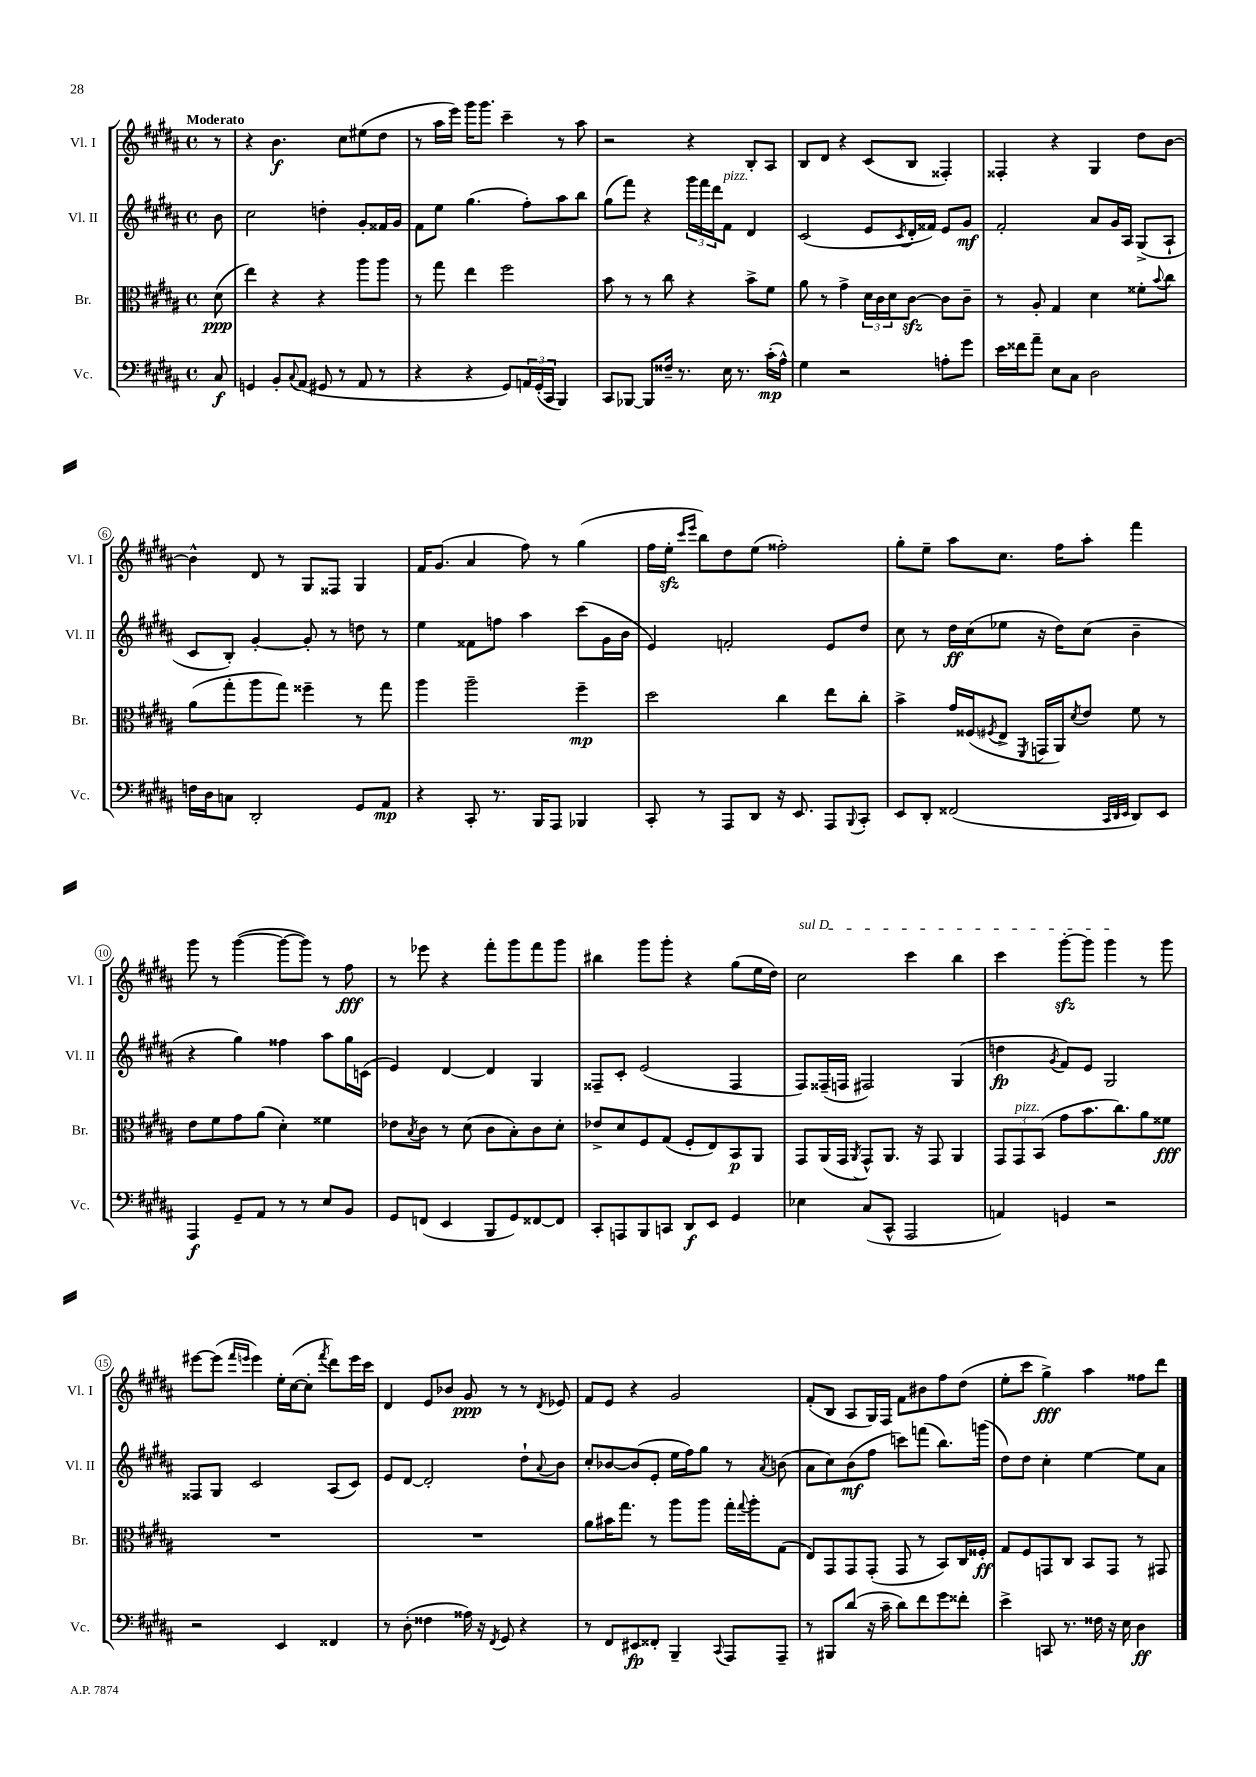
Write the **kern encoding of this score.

**kern	**dynam	**kern	**dynam	**kern	**dynam	**kern	**dynam
*part4	*part4	*part3	*part3	*part2	*part2	*part1	*part1
*staff4	*staff4	*staff3	*staff3	*staff2	*staff2	*staff1	*staff1
*I"Vc.	*	*I"Br.	*	*I"Vl. II	*	*I"Vl. I	*
*I'Vc.	*	*I'Br.	*	*I'Vl. II	*	*I'Vl. I	*
*clefF4	*	*clefC3	*	*clefG2	*	*clefG2	*
*k[f#c#g#d#a#]	*	*k[f#c#g#d#a#]	*	*k[f#c#g#d#a#]	*	*k[f#c#g#d#a#]	*
*M4/4	*	*M4/4	*	*M4/4	*	*M4/4	*
*met(c)	*	*met(c)	*	*met(c)	*	*met(c)	*
=	=	=	=	=	=	=	=
!	!	!	!	!	!	!LO:TX:a:B:t=Moderato	!
8C#/	f	(8d#\	ppp	8b\	.	8r	.
=1	=1	=1	=1	=1	=1	=1	=1
4GGn/	.	4ee\)	.	2cc#\	.	4r	.
8BB'/L	.	4r	.	.	.	4.b\	f
8qqC#/	.	.	.	.	.	.	.
(8AA#/J	.	.	.	.	.	.	.
8GG#X/	.	4r	.	4ddn'\	.	.	.
8r	.	.	.	.	.	8cc#\L	.
8AA#/	.	8aa#\L	.	8g#'/L	.	(8ee#X\	.
8r	.	8aa#\J	.	16f##X/L	.	8dd#\J	.
.	.	.	.	16g#/JJ	.	.	.
=2	=2	=2	=2	=2	=2	=2	=2
4r	.	8r	.	8f#\L	.	8r	.
.	.	8gg#\	.	8ee\J	.	16aa#\LL	.
.	.	.	.	.	.	16eee\JJ)	.
4r	.	4ee\	.	(4.gg#\	.	16ggg#\KL	.
.	.	.	.	.	.	8.ggg#\J	.
8GG#/L)	.	2ff#\	.	.	.	4ccc#~\	.
24AAn/L	.	.	.	8ff#'\L)	.	.	.
(24GG#'/	.	.	.	.	.	.	.
24CC#/JJ	.	.	.	.	.	.	.
4BBB/)	.	.	.	8aa#\	.	8r	.
.	.	.	.	8bb\J	.	8aa#\	.
=3	=3	=3	=3	=3	=3	=3	=3
8CC#/L	.	8b\	.	(8gg#\L	.	2r	.
[8BBB-X/J	.	8r	.	8fff#\J)	.	.	.
8BBB-/L]	.	8r	.	4r	.	.	.
16F##X~/Jk	.	8cc#\	.	.	.	.	.
8.r	.	.	.	.	.	.	.
.	.	4r	.	24ggg#\LL	.	4r	.
.	.	.	.	24fff#\	.	.	.
.	.	.	.	24ddd#\J	.	.	.
!	!	!	!	!LO:TX:a:i:t=pizz.	!	!	!
16E\	.	.	.	8f#\J	.	.	.
8.r	.	.	.	.	.	.	.
.	.	8b^\L	.	4d#/	.	8B'/L	.
(16c#'\LL	mp	8f#\J	.	.	.	8A#/J	.
16A#^^\JJ)	.	.	.	.	.	.	.
=4	=4	=4	=4	=4	=4	=4	=4
4G#\	.	8a#\	.	(2c#/	.	8B/L	.
.	.	8r	.	.	.	8d#/J	.
2r	.	4g#^\	.	.	.	4r	.
.	.	24d#\LL	.	8e/L	.	(8c#/L	.
.	.	24c#\	.	.	.	.	.
.	.	24d#\J	.	.	.	.	.
.	.	.	.	8qc#/	.	.	.
.	.	[8c#zz\J	.	16d#'/L	.	8B/J	.
.	.	.	.	16f##X/JJ)	.	.	.
8An'\L	.	8c#\L]	.	8e/L	.	4F##X'/)	.
8g#\J	.	8c#~\J	.	8g#/J	mf	.	.
=5	=5	=5	=5	=5	=5	=5	=5
16e\LL	.	8r	.	2f#'/	.	4F##X'/	.
16f##X\J	.	.	.	.	.	.	.
8a#~\J	.	8A#'/	.	.	.	.	.
8E\L	.	4G#/	.	.	.	4r	.
8C#\J	.	.	.	.	.	.	.
2D#\	.	4d#\	.	8a#/L	.	4G#/	.
.	.	.	.	16g#/L	.	.	.
.	.	.	.	16A#/JJ	.	.	.
.	.	8f##X'\L	.	(8G#^/L	.	8dd#\L	.
.	.	8qqb/	.	.	.	.	.
.	.	8cc#\J	.	8A#`/J	.	[8b\J	.
!!LO:LB:g=z
=6	=6	=6	=6	=6	=6	=6	=6
16Fn\LL	.	(8a#\L	.	8c#/L	.	4b^^\]	.
16D#\J	.	.	.	.	.	.	.
8Cn\J	.	8gg#'\	.	8B'/J)	.	.	.
2DD#'/	.	8aa#\	.	[4g#'/	.	8d#/	.
.	.	8gg#\J)	.	.	.	8r	.
.	.	4ff##X~\	.	8g#'/]	.	8G#/L	.
.	.	.	.	8r	.	8F##X/J	.
8GG#/L	.	8r	.	8ddn\	.	4G#/	.
8AA#/J	mp	8gg#\	.	8r	.	.	.
=7	=7	=7	=7	=7	=7	=7	=7
4r	.	4aa#\	.	4ee\	.	16f#/KL	.
.	.	.	.	.	.	(8.g#/J	.
8CC#'/	.	2aa#~\	.	8f##X\L	.	4a#/	.
8.r	.	.	.	8ffn\J	.	.	.
.	.	.	.	4aa#\	.	8ff#\)	.
16BBB/KL	.	.	.	.	.	.	.
8AAA#/J	.	.	.	.	.	8r	.
4BBB-X/	.	4ff#~\	mp	(8ccc#\L	.	(4gg#\	.
.	.	.	.	16g#\L	.	.	.
.	.	.	.	16b\JJ	.	.	.
=8	=8	=8	=8	=8	=8	=8	=8
8CC#'/	.	2dd#\	.	4e/)	.	16ff#\LL	.
.	.	.	.	.	.	16eezz'\JJ	.
.	.	.	.	.	.	16qqccc#/LL	.
.	.	.	.	.	.	16qqeee/JJ	.
8r	.	.	.	.	.	8bb\L)	.
8AAA#/L	.	.	.	2fn'/	.	8dd#\	.
8DD#/J	.	.	.	.	.	(8ee\J	.
16r	.	4cc#\	.	.	.	2ff##X'\)	.
8.EE/	.	.	.	.	.	.	.
8AAA#/L	.	8ee\L	.	8e/L	.	.	.
8qqBBB/	.	.	.	.	.	.	.
8CC#'/J	.	8cc#'\J	.	8dd#/J	.	.	.
=9	=9	=9	=9	=9	=9	=9	=9
8EE/L	.	4b^\	.	8cc#\	.	8gg#'\L	.
8DD#'/J	.	.	.	8r	.	8ee~\J	.
(2FF##X/	.	16g#/LL	.	16dd#\LL	ff	8aa#\L	.
.	.	(16F##X/J	.	(16cc#\J	.	.	.
.	.	8qF#X/	.	.	.	.	.
.	.	8E^/J	.	8ee-X\J	.	8.cc#\J	.
.	.	8qFF#/	.	.	.	.	.
.	.	16GGn/LL	.	16r	.	.	.
.	.	16AA#/J)	.	16dd#\KL)	.	16ff#\KL	.
.	.	8qd#/	.	.	.	.	.
.	.	8e/J	.	(8cc#\J	.	8aa#'\J	.
32qqCC#/LLL	.	.	.	.	.	.	.
32qqDD#/	.	.	.	.	.	.	.
32qqEE/JJJ	.	.	.	.	.	.	.
8DD#/L)	.	8f#\	.	4b~\	.	4fff#\	.
8EE/J	.	8r	.	.	.	.	.
!!LO:LB:g=z
=10	=10	=10	=10	=10	=10	=10	=10
4AAA#/	f	8e\L	.	4r	.	8ggg#\	.
.	.	8f#\	.	.	.	8r	.
8GG#~/L	.	8g#\	.	4gg#\)	.	([4ggg#\	.
8AA#/J	.	(8a#\J	.	.	.	.	.
8r	.	4d#'\)	.	4ff##X\	.	8ggg#\L_	.
8r	.	.	.	.	.	8ggg#\J])	.
8E/L	.	4f##X\	.	8aa#\L	.	8r	.
8BB/J	.	.	.	16gg#\L	.	8ff#\	fff
.	.	.	.	(16cn\JJ	.	.	.
=11	=11	=11	=11	=11	=11	=11	=11
8GG#/L	.	8e-X\L	.	4e/)	.	8r	.
.	.	8qB/	.	.	.	.	.
(8FFn/J	.	8c#\J	.	.	.	8eee-X\	.
4EE/	.	8r	.	[4d#/	.	4r	.
.	.	(8d#\	.	.	.	.	.
8BBB/L	.	8c#\L	.	4d#/]	.	8fff#'\L	.
8GG#/)	.	8B'\)	.	.	.	8ggg#\	.
[8FF##X/	.	8c#\	.	4G#/	.	8fff#\	.
8FF##/J]	.	8d#'\J	.	.	.	8ggg#\J	.
=12	=12	=12	=12	=12	=12	=12	=12
8CC#'/L	.	8e-X^/L	.	8F##X~/L	.	4bb#X\	.
8AAAn/	.	8d#/	.	8c#'/J	.	.	.
8BBB/	.	8F#/	.	(2e/	.	8ggg#\L	.
8CCn/J	.	(8G#/J	.	.	.	8ggg#'\J	.
8DD#/L	f	8F#'/L	.	.	.	4r	.
8EE/J	.	8E/)	.	.	.	.	.
4GG#/	.	8BB/	p	4F##/	.	(8gg#\L	.
.	.	8AA#/J	.	.	.	16ee\L	.
.	.	.	.	.	.	16dd#\JJ)	.
=13	=13	=13	=13	=13	=13	=13	=13
!	!	!	!	!	!	!LO:TX:a:i:t=sul D	!
4E-X\	.	8GG#/L	.	8F#/L)	.	2cc#\	.
.	.	(16AA#/L	.	(16F##X~/L	.	.	.
.	.	16GG#/JJ	.	16Fn/JJ	.	.	.
.	.	8qAA#/	.	.	.	.	.
(8C#/L	.	8GG#^^/L)	.	2F#X/)	.	.	.
8CC#^^/J	.	8.AA#/J	.	.	.	.	.
2AAA#/	.	.	.	.	.	4ccc#\	.
.	.	16r	.	.	.	.	.
.	.	8GG#/	.	.	.	.	.
.	.	4AA#/	.	(4G#/	.	4bb\	.
=14	=14	=14	=14	=14	=14	=14	=14
4AAn/)	.	12GG#/L	.	4ddn\	fp	4ccc#\	.
!	!	!LO:TX:a:i:t=pizz.	!	!	!	!	!
.	.	12GG#/	.	.	.	.	.
.	.	(12BB/J	.	.	.	.	.
.	.	.	.	8qg#/	.	.	.
4GGn/	.	8g#\L	.	8f#/L)	.	[8ggg#zz'\L	.
.	.	8.b\	.	8e/J	.	8ggg#\J]	.
2r	.	.	.	2G#/	.	4ggg#\	.
.	.	8.cc#\)	.	.	.	.	.
.	.	8a#\	.	.	.	8r	.
.	.	8f##X\J	fff	.	.	8ggg#\	.
!!LO:LB:g=z
=15	=15	=15	=15	=15	=15	=15	=15
2r	.	1r	.	8F##X/L	.	[8eee#X\L	.
.	.	.	.	8G#/J	.	(8eee#\J]	.
.	.	.	.	.	.	16qqfff#/LL	.
.	.	.	.	.	.	16qqeeen/JJ	.
.	.	.	.	2c#/	.	4eee\)	.
4EE/	.	.	.	.	.	16ee'\LL	.
.	.	.	.	.	.	([16cc#\J	.
.	.	.	.	.	.	8cc#'\J]	.
.	.	.	.	.	.	8qfff#/	.
4FF##X/	.	.	.	(8A#/L	.	8ddd#\L)	.
.	.	.	.	8c#/J)	.	16eee\L	.
.	.	.	.	.	.	16ccc#\JJ	.
=16	=16	=16	=16	=16	=16	=16	=16
8r	.	1r	.	8e/L	.	4d#/	.
(8D#'\	.	.	.	[8d#/J	.	.	.
4F##X\	.	.	.	2d#'/]	.	8e/L	.
.	.	.	.	.	.	8b-X/J	.
16A##X\)	.	.	.	.	.	8g#/	ppp
16r	.	.	.	.	.	.	.
8qFF#/	.	.	.	.	.	.	.
8GG#/	.	.	.	.	.	8r	.
4r	.	.	.	8dd#`\L	.	8r	.
.	.	.	.	8qqa#/	.	8qd#/	.
.	.	.	.	8b\J	.	8e-X/	.
=17	=17	=17	=17	=17	=17	=17	=17
8r	.	8a#\L	.	8cc#'/L	.	8f#/L	.
8FF#/L	.	16b#X\K	.	[8b-X/	.	8e/J	.
.	.	8.gg#\J	.	.	.	.	.
8EE#X/	fp	.	.	(8b-/]	.	4r	.
8FF##X'/J	.	8r	.	8e'/J	.	.	.
4BBB~/	.	8aa#\L	.	16ee\LL	.	2g#/	.
.	.	.	.	16ff#\J)	.	.	.
.	.	8aa#\J	.	8gg#\J	.	.	.
8qqCC#/	.	.	.	.	.	.	.
8AAA#/L	.	16gg#'\LL	.	8r	.	.	.
.	.	8qqgg#/	.	.	.	.	.
.	.	16aa#'\J	.	.	.	.	.
.	.	.	.	8qa#/	.	.	.
8AAA#~/J	.	(8G#\J	.	(8bn\	.	.	.
=18	=18	=18	=18	=18	=18	=18	=18
8r	.	8E/L)	.	8a#\L	.	(8f#'/L	.
8BBB#X/L	.	8GG#/	.	8cc#\)	.	8B/J	.
(8d#/J	.	8GG#/	.	(8b\	mf	8A#/L	.
16r	.	(8GG#'/J	.	8ff#\J	.	16G#/L)	.
16c#~\	.	.	.	.	.	16F#/JJ	.
8d#\L)	.	8GG#/	.	8cccn\L)	.	8f#\L	.
8f#\	.	8r	.	(8fffn\J	.	8b#X\	.
8g#\	.	8BB/L)	.	8.bb\L)	.	8ff#\	.
8f##X'\J	.	16C#/L	.	.	.	(8dd#\J	.
.	.	16F##X'/JJ	ff	(16gggn\Jk	.	.	.
=19	=19	=19	=19	=19	=19	=19	=19
4e^\	.	8G#/L	.	8dd#\L)	.	8ee'\L	.
.	.	8F#/	.	8dd#\J	.	8ccc#\J	.
8CCn/	.	8GGn/	.	4cc#'\	.	4gg#^\)	fff
8.r	.	8C#/J	.	.	.	.	.
.	.	8BB/L	.	[4ee\	.	4aa#\	.
16F##X\	.	.	.	.	.	.	.
16r	.	8GG/J	.	.	.	.	.
16E\	.	.	.	.	.	.	.
4D#\	ff	8r	.	8ee\L]	.	8ff##X\L	.
.	.	8GG#X/	.	8a#\J	.	8ddd#\J	.
==	==	==	==	==	==	==	==
*-	*-	*-	*-	*-	*-	*-	*-
